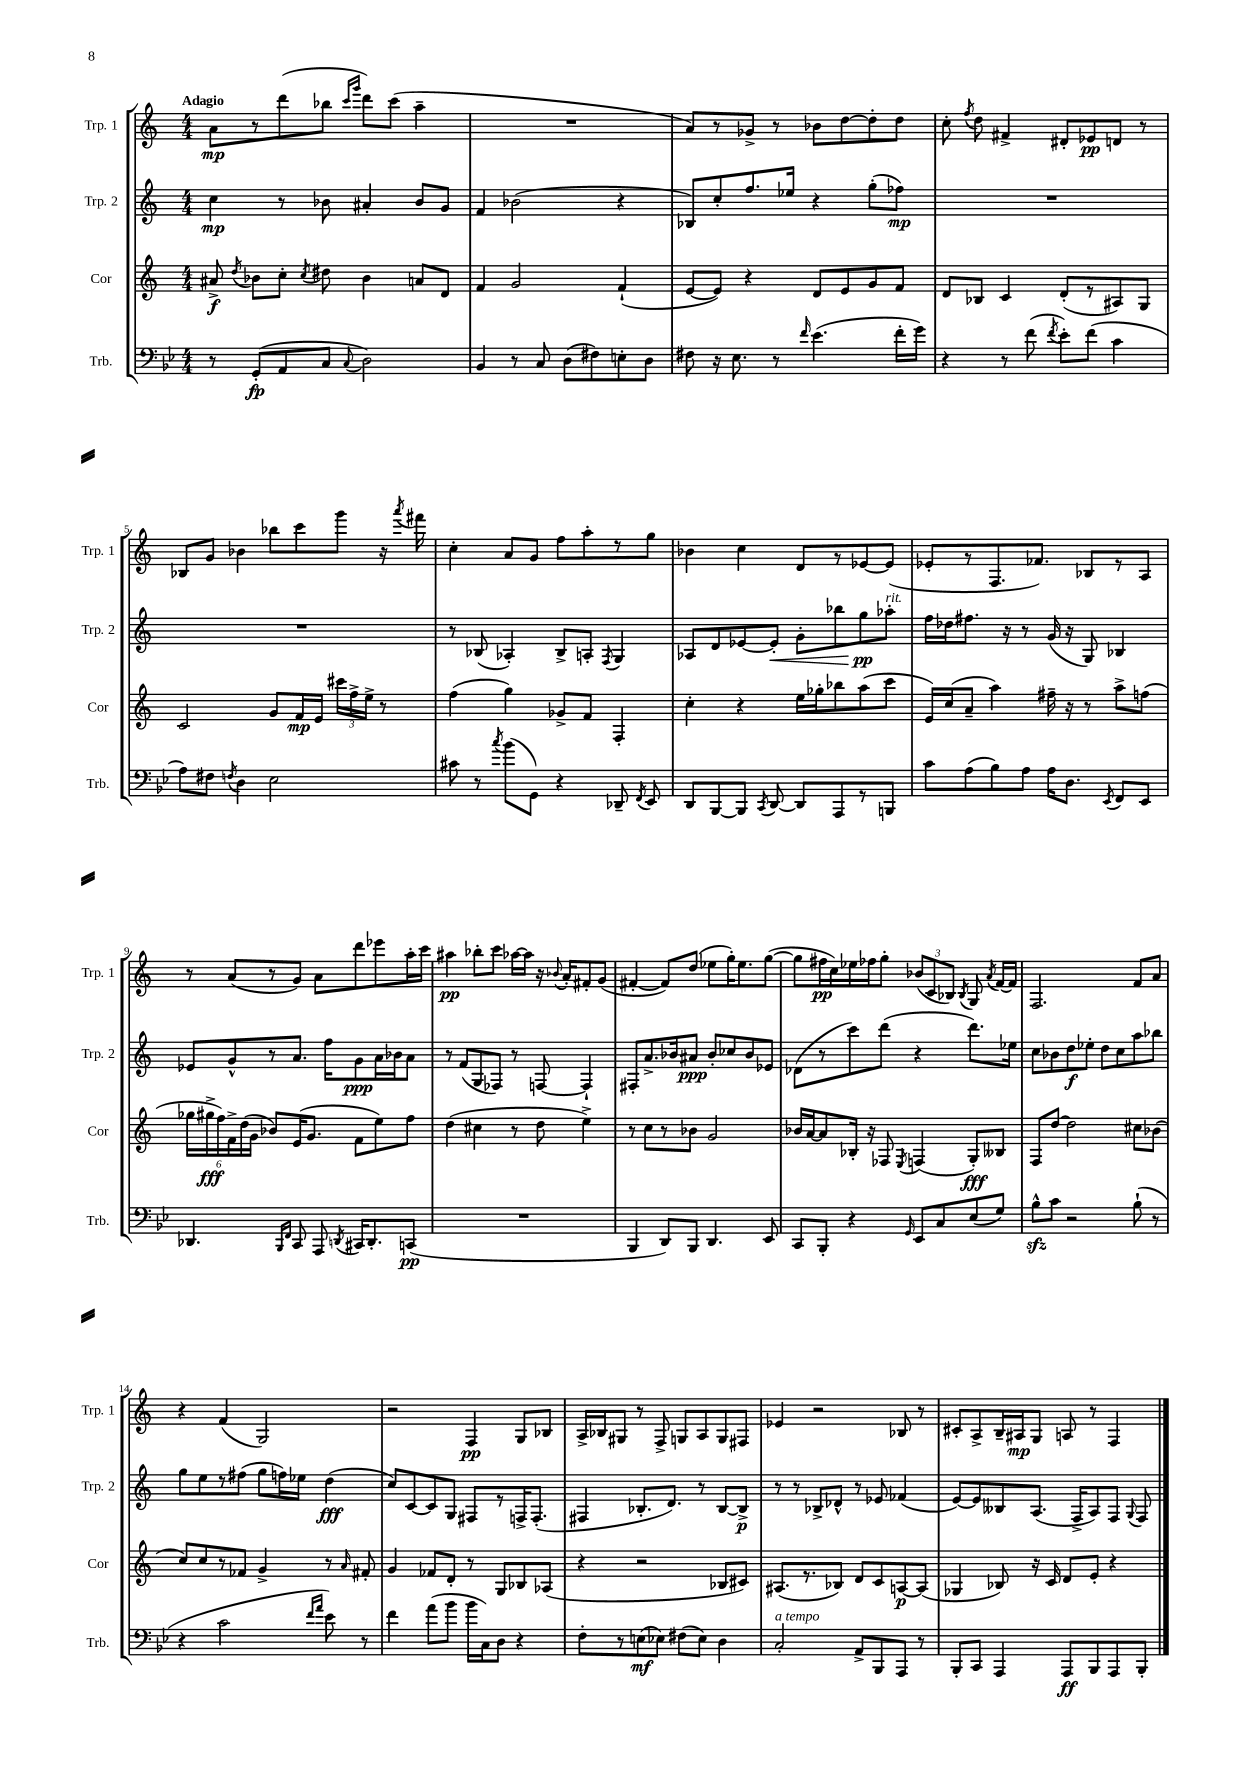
<<
\new StaffGroup <<
\new Staff = "s0" \with { instrumentName = "Trp. 1" shortInstrumentName = "Trp. 1" } {
    \clef treble \key c \major \numericTimeSignature \time 4/4 \tempo "Adagio"
    \autoBeamOff a'8[\mp r8 d'''8( bes''8] \grace { c'''16[ g'''16] } d'''8[) c'''8]( a''4-- |
    R1 |
    a'8[) r8 ges'8]-> r8 bes'8[ d''8~ d''8-. d''8] |
    c''8-. \acciaccatura { f''8 } d''8 fis'4-> dis'8[-. ees'8\pp d'8] r8 |
    bes8[ g'8] bes'4 bes''8[ c'''8 g'''8] r16 \acciaccatura { a'''8 } fis'''16 |
    c''4-. a'8[ g'8] f''8[ a''8-. r8 g''8] |
    bes'4 c''4 d'8[ r8 ees'8~ ees'8]( |
    ees'8[-. r8 f8. fes'8.]) bes8[ r8 a8] |
    r8 a'8[( r8 g'8]) a'8[ d'''8 ees'''8 a''16-. c'''16] |
    ais''4\pp bes''8[-. c'''8] aes''16[~ aes''16] r16 \appoggiatura { bes'8 } a'16[-. fis'8-. g'8]( |
    fis'4~-. fis'8[) d''8]( ees''8[ g''16-.) ees''8. g''8]~( |
    g''8[ fis''16\pp c''16) ees''16 fes''16 g''8]-. \tuplet 3/2 { bes'8[( c'8 bes8]) } \acciaccatura { bes8 } g8 \acciaccatura { a'8 } f'16[~ f'16] |
    f2. f'8[ a'8] |
    r4 f'4( g2) |
    r2 f4\pp g8[ bes8] |
    a16[-> bes16 gis8] r8 f8-> g8[ a8 g8 fis8] |
    ees'4 r2 bes8 r8 |
    cis'8[-. a8-> b16-- ais16\mp g8] a8 r8 f4 \bar "|." |
}
\new Staff = "s1" \with { instrumentName = "Trp. 2" shortInstrumentName = "Trp. 2" } {
    \clef treble \key c \major \numericTimeSignature \time 4/4
    \autoBeamOff c''4\mp r8 bes'8 ais'4-. bes'8[ g'8] |
    f'4 bes'2( r4 |
    bes8[) c''8-. f''8. ees''16] r4 g''8[-.( fes''8]\mp) |
    R1 |
    R1 |
    r8 bes8( aes4-.) bes8[-> a8]-. \acciaccatura { f8 } g4 |
    aes8[ d'8 ees'8~ ees'8]-.\< g'8[-. bes''8 g''8\pp\! aes''8]-.^\markup { \italic "rit." } |
    f''16[ des''16 fis''8.] r16 r8 g'16( r16 g8) bes4 |
    ees'8[ g'8-^ r8 a'8.] f''16[ g'8\ppp a'16 bes'16 a'8] |
    r8 f'8[( g8 fes8]) r8 f8~ f4-! |
    fis8[-. a'8.-> bes'16 ais'8]\ppp bes'8[-. ces''8 bes'8 ees'8] |
    des'8[( r8 c'''8) d'''8]( r4 d'''8.[) ees''16] |
    c''8[ bes'8 d''8\f ees''8]-. d''8[ c''8 a''8 bes''8] |
    g''8[ e''8 r8 fis''8]( g''8[ f''16) ees''16] d''4\fff( |
    c''8[) c'8~ c'8 g8] fis8[ r8 f16-> f8.]-.( |
    fis4 bes8.[-. d'8.]) r8 bes8[~ bes8]->\p |
    r8 r8 bes8[-> des'8]-^ r8 ees'8 fes'4( |
    e'8[~) e'8 beses8 a8.]( f16[-> a8) f8] \appoggiatura { g8 } f8 \bar "|." |
}
\new Staff = "s2" \with { instrumentName = "Cor" shortInstrumentName = "Cor" } {
    \clef treble \key c \major \numericTimeSignature \time 4/4
    \autoBeamOff ais'8->\f \acciaccatura { d''8 } bes'8[ c''8]-. \acciaccatura { c''8 } dis''8 bes'4 a'8[ d'8] |
    f'4 g'2 f'4-!( |
    e'8[~ e'8]) r4 d'8[ e'8 g'8 f'8] |
    d'8[ bes8] c'4 d'8[-.( r8 ais8) g8] |
    c'2 g'8[ f'16\mp e'16] \tuplet 3/2 { cis'''16[ f''16-> e''16]-> } r8 |
    f''4( g''4) ges'8[-> f'8] f4-. |
    c''4-. r4 e''16[ ges''16-. bes''8 a''8( c'''8] |
    e'16[) c''16( a'8]-- a''4) fis''16-- r16 r8 a''8[-> f''8]( |
    \tuplet 6/4 { ges''16[ gis''16->\fff f''16) f'16-> d''16( g'16] } bes'8[) e'16( g'8.] f'8[ e''8) f''8] |
    d''4( cis''4 r8 d''8 e''4->) |
    r8 c''8[ r8 bes'8] g'2 |
    bes'16[ a'16~ a'8 bes16]-. r16 fes8 \acciaccatura { e8 } f4( g8[-.\fff) beses8] |
    f8[ d''8]~ d''2 cis''8[ bes'8]( |
    c''8[) c''8 r8 fes'8] g'4-> r8 \grace { a'16 } fis'8-. |
    g'4 fes'8[ d'8]-. r8 g8[ bes8 aes8]( |
    r4 r2 bes8[ cis'8]) |
    ais8.[( r8. bes8]) d'8[ c'8 a8~\p a8]( |
    ges4 bes8) r16 c'16 d'8[ e'8]-. r4 \bar "|." |
}
\new Staff = "s3" \with { instrumentName = "Trb." shortInstrumentName = "Trb." } {
    \clef bass \key bes \major \numericTimeSignature \time 4/4
    \autoBeamOff r8 g,8[-.\fp( a,8 c8] \appoggiatura { c8 } d2) |
    bes,4 r8 c8 d8[( fis8) e8-. d8] |
    fis8 r16 ees8. r8 \grace { f'16 } ees'4.( f'16[-. g'16]) |
    r4 r8 f'8( \acciaccatura { f'8 } ees'8[-.) f'8]( c'4 |
    a8[) fis8] \acciaccatura { f8 } d4 ees2 |
    cis'8 r8 \acciaccatura { c''8 } bes'8[( g,8]) r4 des,8-- \acciaccatura { f,8 } ees,8 |
    d,8[ bes,,8~ bes,,8] \acciaccatura { c,8 } d,8~ d,8[ a,,8 r8 b,,8] |
    c'8[ a8( bes8) a8] a16[ d8.] \acciaccatura { ees,8 } f,8[ ees,8] |
    des,4. \grace { bes,,16[ f,16] } c,8 a,,8 \acciaccatura { d,8 } cis,16[ d,8.-. c,8]\pp( |
    R1 |
    bes,,4 d,8[) bes,,8] d,4. ees,8 |
    c,8[ bes,,8]-. r4 \grace { g,16 } ees,8[ c8 ees8( g8]) |
    bes8[-^\sfz c'8] r2 bes8-!( r8 |
    r4 c'2 \grace { f'16[ a'16] } ees'8) r8 |
    f'4 a'8[( bes'8] bes'16[ c16) d8] r4 |
    f8[-. r8 e8\mf( ees8]) fis8[( ees8]) d4 |
    c2-.^\markup { \italic "a tempo" } a,8[-> bes,,8 a,,8] r8 |
    bes,,8[-. c,8] a,,4 a,,8[\ff bes,,8 a,,8 bes,,8]-. \bar "|." |
}
>>
>>
